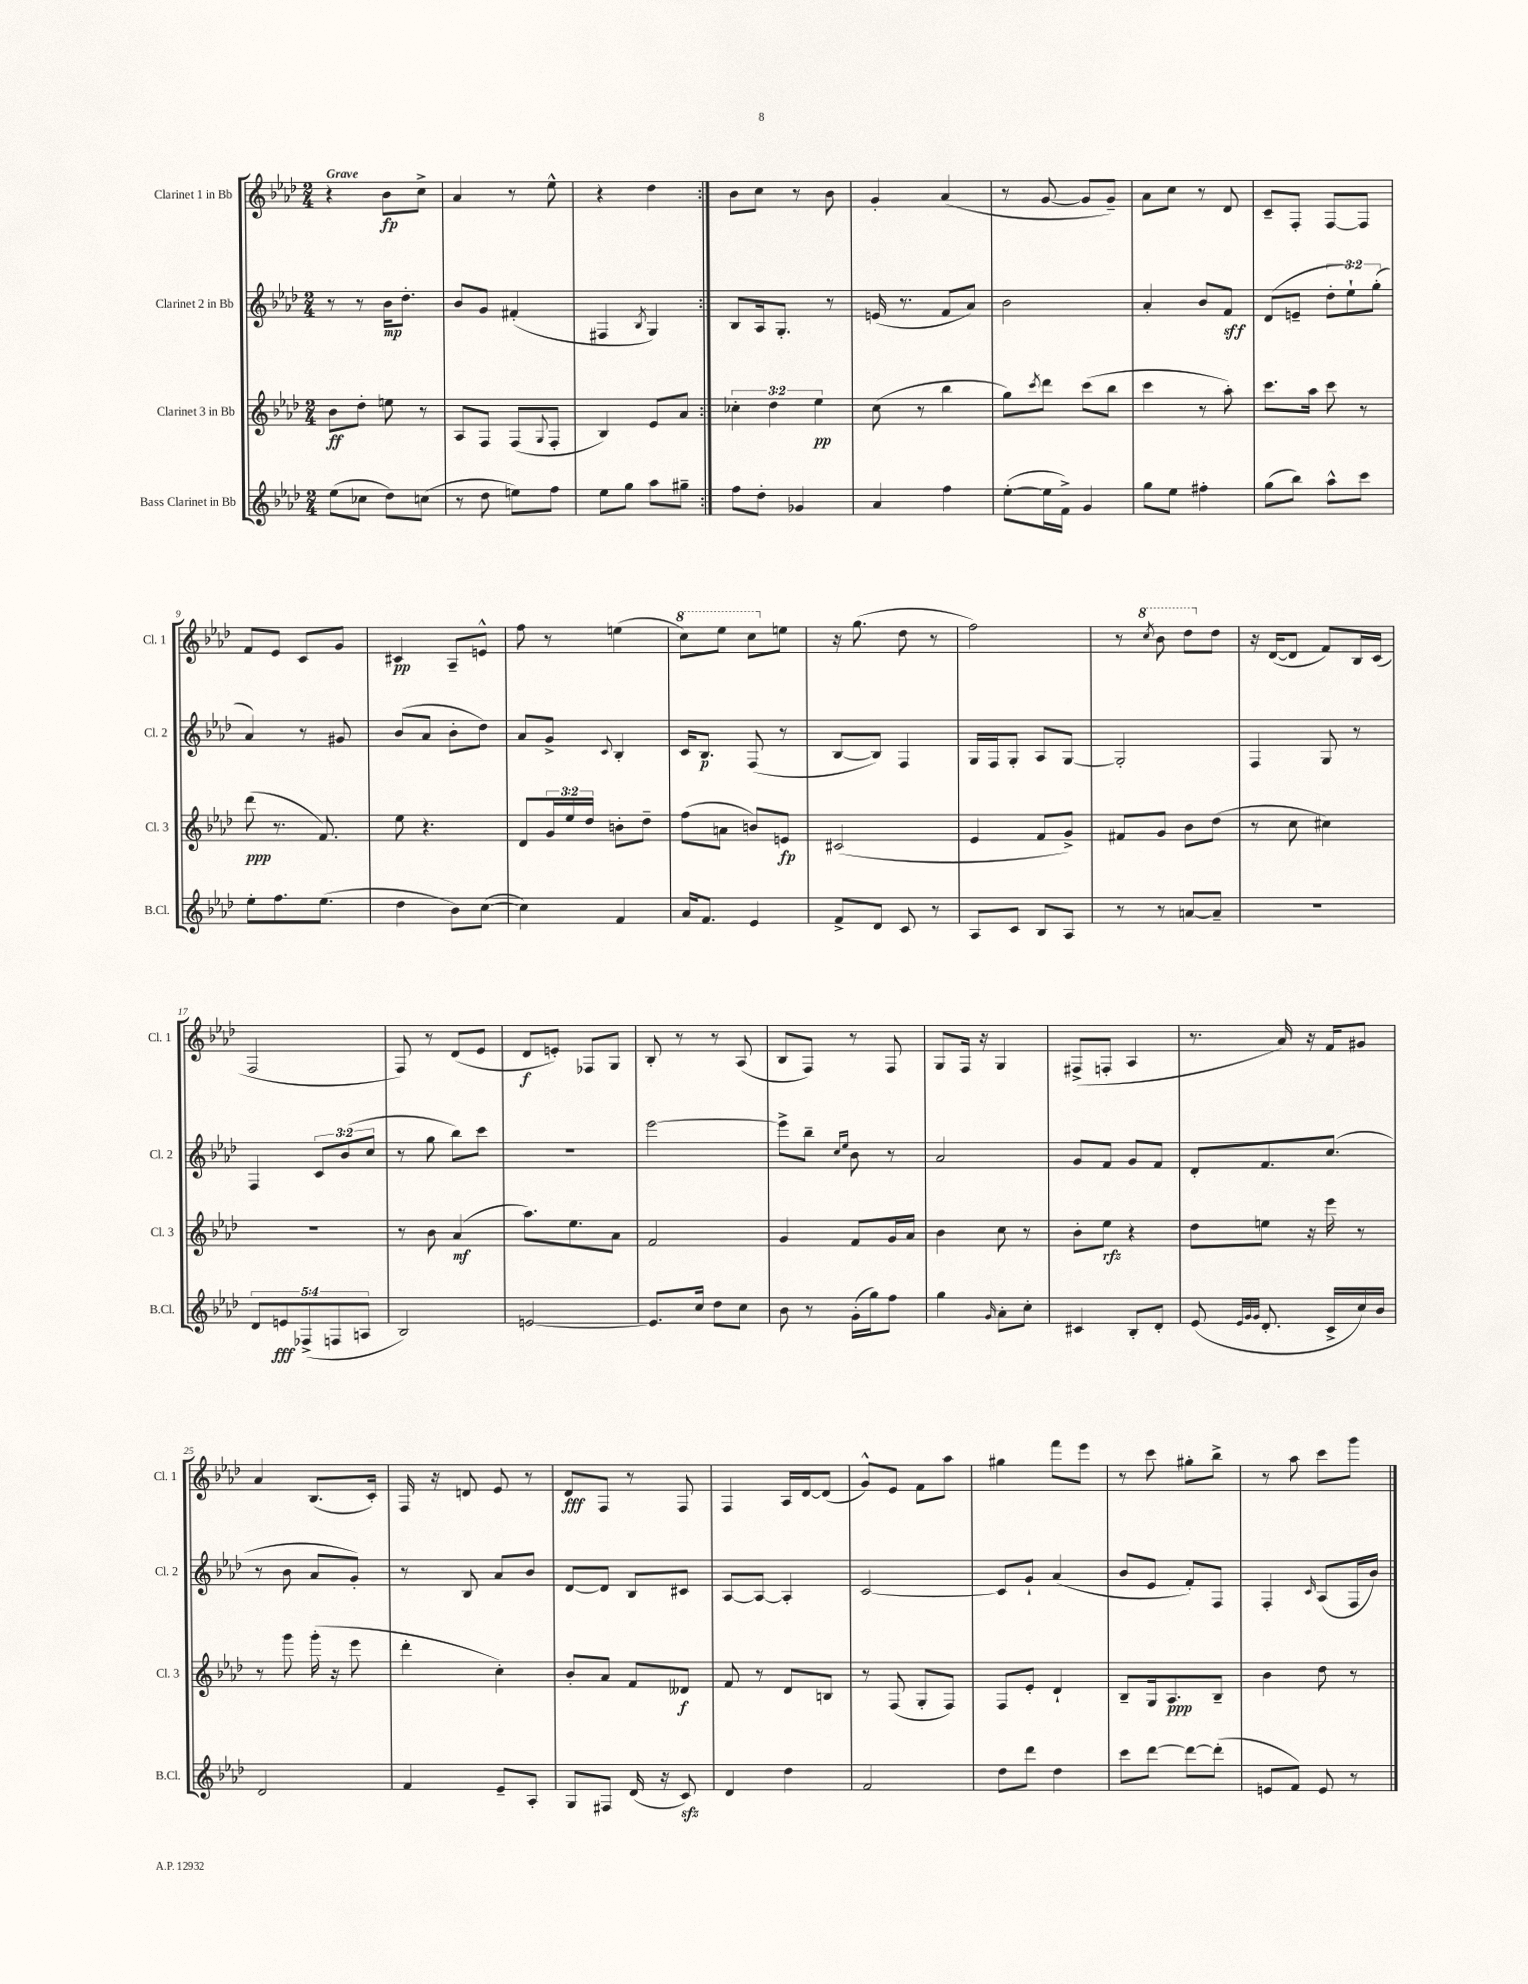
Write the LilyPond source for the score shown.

<<
\new StaffGroup <<
\new Staff = "s0" \with { instrumentName = "Clarinet 1 in Bb" shortInstrumentName = "Cl. 1" } {
    \clef treble \key aes \major \numericTimeSignature \time 2/4 \tempo "Grave"
    \repeat volta 2 { r4 bes'8\fp c''8-> |
    aes'4 r8 ees''8-^ |
    r4 des''4 | }
    bes'8 c''8 r8 bes'8 |
    g'4-. aes'4( |
    r8 g'8~ g'8 g'8--) |
    aes'8 c''8 r8 des'8 |
    c'8-- f8-. f8~ f8 |
    f'8 ees'8 c'8 g'8 |
    cis'4\pp aes8-- e'8-^ |
    f''8 r8 e''4( |
    \ottava #1 c'''8) ees'''8 c'''8 \ottava #0 e''8 |
    r16 g''8.( des''8 r8 |
    f''2) |
    r8 \ottava #1 \acciaccatura { c'''8 } bes''8 des'''8 \ottava #0 des''8 |
    r16 des'16~( des'8 f'8) bes16 c'16( |
    f2 |
    f8) r8 des'8( ees'8 |
    des'8\f e'8-.) fes8 g8 |
    bes8-. r8 r8 aes8( |
    bes8 f8) r8 f8 |
    g8 f16 r16 g4 |
    fis8->( f8-. aes4 |
    r8. aes'16) r16 f'16 gis'8 |
    aes'4 bes8.( c'16-.) |
    f16 r16 d'8 ees'8 r8 |
    des'8\fff f8 r8 f8 |
    f4 aes16 des'16~ des'8( |
    g'8-^) ees'8 f'8 aes''8 |
    gis''4 f'''8 ees'''8 |
    r8 c'''8 gis''8-. bes''8-> |
    r8 aes''8 c'''8 g'''8 \bar "|." |
}
\new Staff = "s1" \with { instrumentName = "Clarinet 2 in Bb" shortInstrumentName = "Cl. 2" } {
    \clef treble \key aes \major \numericTimeSignature \time 2/4 \override Staff.TupletNumber.text = #tuplet-number::calc-fraction-text
    \repeat volta 2 { r8 r8 bes'16\mp des''8.-. |
    bes'8 g'8 fis'4-.( |
    fis4 \acciaccatura { bes8 } g4) | }
    bes8 aes16 g8.-. r8 |
    e'16( r8. f'8 aes'8) |
    bes'2 |
    aes'4-. bes'8 f'8\sff |
    des'8( e'8-- \tuplet 3/2 { des''8-. ees''8-!) g''8-.( } |
    aes'4) r8 gis'8 |
    bes'8( aes'8 bes'8-. des''8) |
    aes'8 g'8-> \appoggiatura { c'8 } bes4-. |
    c'16 bes8.\p f8( r8 |
    bes8~ bes8) f4 |
    g16 f16 g8-. aes8 g8~ |
    g2-. |
    f4 g8 r8 |
    f4 \tuplet 3/2 { c'8 bes'8( c''8 } |
    r8 g''8 bes''8) c'''8 |
    r2 |
    ees'''2~ |
    ees'''8-> bes''8-- \grace { c''16 ees''16 } bes'8 r8 |
    aes'2 |
    g'8 f'8 g'8 f'8 |
    des'8-. f'8. c''8.( |
    r8 bes'8 aes'8 g'8-.) |
    r8 bes8 aes'8 bes'8 |
    des'8~ des'8 bes8 cis'8 |
    aes8~ aes8~ aes4-. |
    c'2~ |
    c'8 g'8-! aes'4( |
    bes'8 ees'8 f'8-.) f8 |
    f4-. \grace { c'16 } aes8( f16 bes'16) \bar "|." |
}
\new Staff = "s2" \with { instrumentName = "Clarinet 3 in Bb" shortInstrumentName = "Cl. 3" } {
    \clef treble \key aes \major \numericTimeSignature \time 2/4 \override Staff.TupletNumber.text = #tuplet-number::calc-fraction-text
    \repeat volta 2 { bes'8\ff des''8-. e''8 r8 |
    aes8 f8 f8( \appoggiatura { g8 } f8-. |
    bes4) ees'8 aes'8 | }
    \tuplet 3/2 { ces''4-. des''4 ees''4\pp } |
    c''8( r8 bes''4 |
    g''8) \acciaccatura { c'''8 } des'''8 c'''8( bes''8 |
    c'''4 r8 aes''8-.) |
    c'''8. aes''16 c'''8 r8 |
    des'''8\ppp( r8. f'8.) |
    ees''8 r4. |
    des'8 \tuplet 3/2 { g'16 ees''16 des''16 } b'8-. des''8-- |
    f''8( a'8 b'8) e'8\fp |
    cis'2( |
    ees'4 f'8 g'8->) |
    fis'8 g'8 bes'8 des''8( |
    r8 c''8 cis''4) |
    R2 |
    r8 bes'8 aes'4\mf( |
    aes''8.) ees''8. aes'8 |
    f'2 |
    g'4 f'8 g'16 aes'16 |
    bes'4 c''8 r8 |
    bes'8-. ees''8\rfz r4 |
    des''8 e''8 r16 ees'''16 r8 |
    r8 g'''8 g'''16-.( r16 ees'''8 |
    des'''4-. c''4-.) |
    bes'8-. aes'8 f'8 deses'8\f |
    f'8 r8 des'8 b8 |
    r8 f8( g8-. f8) |
    f8 ees'8-. des'4-! |
    bes8-- g16 aes8.\ppp bes8-- |
    bes'4 des''8 r8 \bar "|." |
}
\new Staff = "s3" \with { instrumentName = "Bass Clarinet in Bb" shortInstrumentName = "B.Cl." } {
    \clef treble \key aes \major \numericTimeSignature \time 2/4 \override Staff.TupletNumber.text = #tuplet-number::calc-fraction-text
    \repeat volta 2 { ees''8( ces''8 des''8) c''8( |
    r8 des''8 e''8) f''8 |
    ees''8 g''8 aes''8 gis''8-- | }
    f''8 des''8-. ges'4 |
    aes'4 f''4 |
    ees''8~-.( ees''16 f'16->) g'4 |
    g''8 ees''8 fis''4-. |
    g''8( bes''8) aes''8-^ c'''8 |
    ees''8-. f''8. ees''8.( |
    des''4 bes'8) c''8~( |
    c''4) f'4 |
    aes'16 f'8. ees'4 |
    f'8-> des'8 c'8 r8 |
    aes8 c'8 bes8 aes8 |
    r8 r8 a'8~ a'8-- |
    R2 |
    \tuplet 5/4 { des'8 e'8\fff fes8->( f8 a8 } |
    bes2) |
    e'2~ |
    e'8. c''16 des''8 c''8 |
    bes'8 r8 g'16-.( g''16) f''8 |
    g''4 \grace { g'16 } aes'8-. c''8-. |
    cis'4 bes8-. des'8-. |
    ees'8( \grace { ees'32 g'32 g'32 } des'8.-. c'16-> c''16) bes'16 |
    des'2 |
    f'4 ees'8-- aes8-. |
    g8 fis8 des'16( r16 c'8\sfz) |
    des'4 des''4 |
    f'2 |
    des''8 des'''8 des''4 |
    c'''8 des'''8~ des'''8~ des'''8-.( |
    e'8 f'8) e'8 r8 \bar "|." |
}
>>
>>
